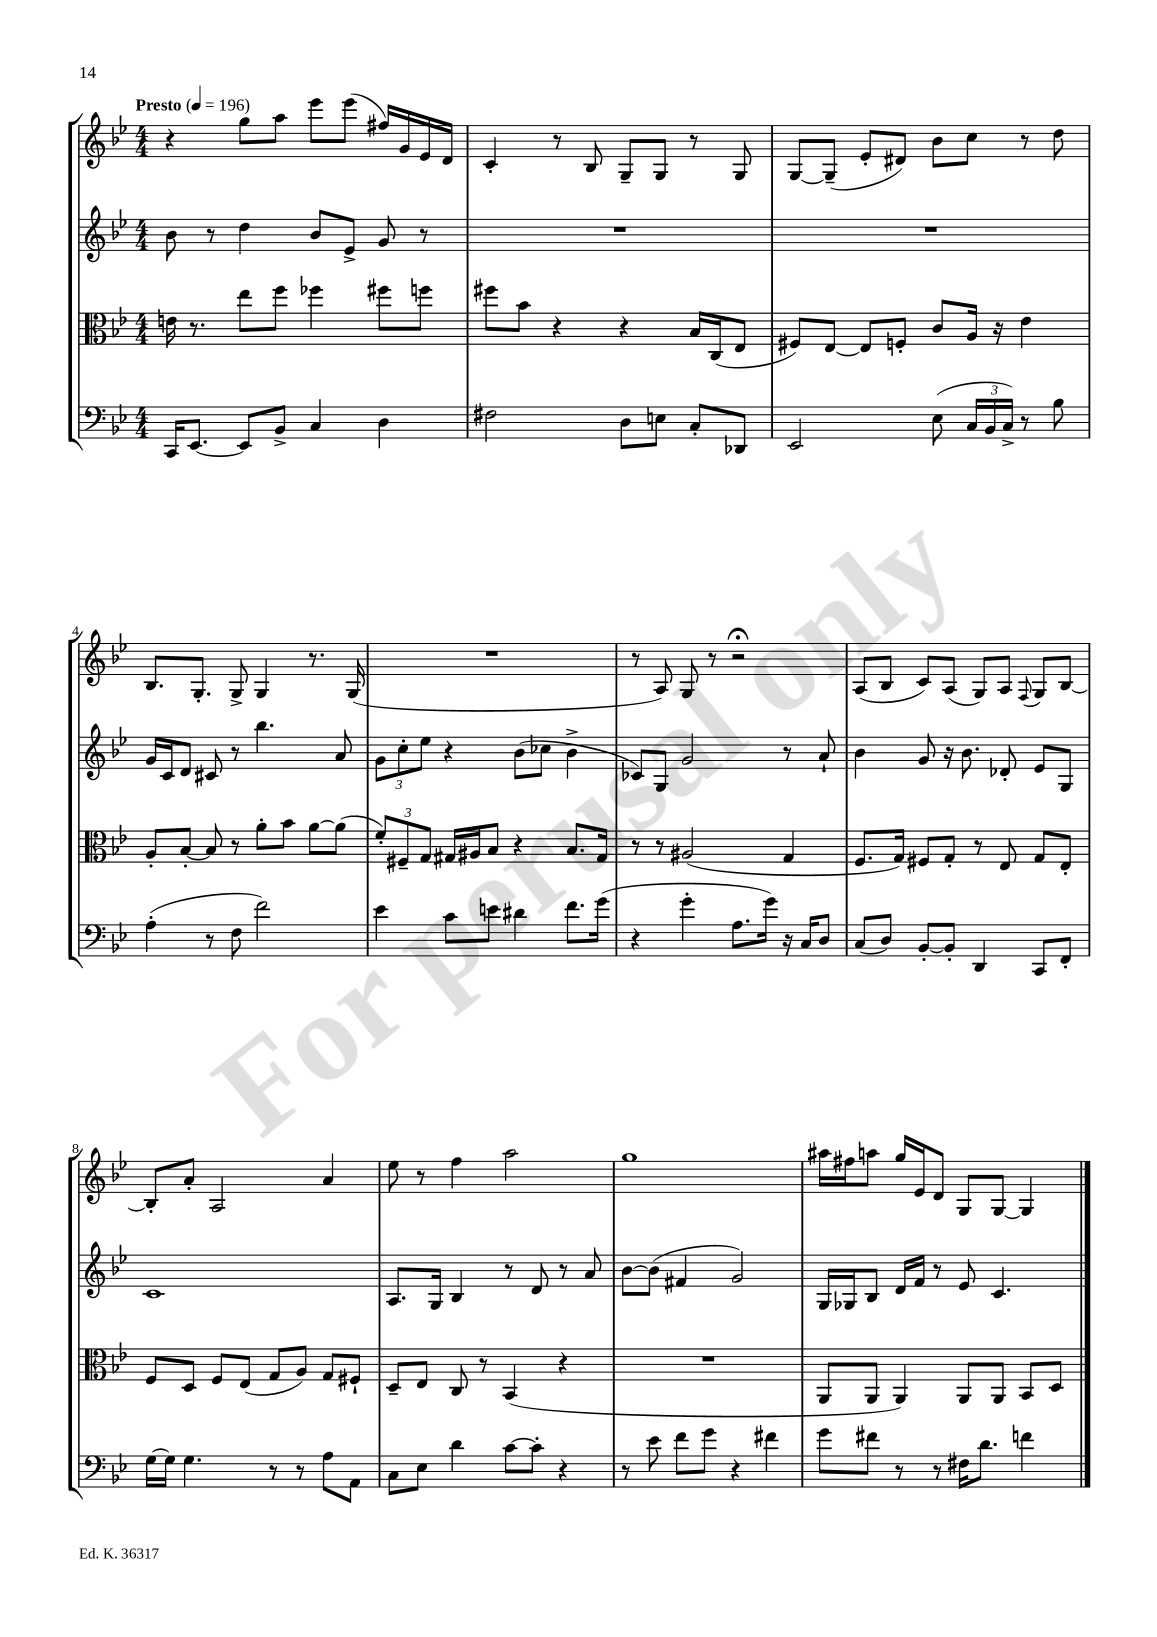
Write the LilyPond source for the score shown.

<<
\new StaffGroup <<
\new Staff = "s0" {
    \clef treble \key bes \major \numericTimeSignature \time 4/4 \tempo "Presto" 4 = 196
    \autoBeamOff r4 g''8[ a''8] ees'''8[ ees'''8]( fis''16[) g'16 ees'16 d'16] |
    c'4-. r8 bes8 g8[-- g8] r8 g8 |
    g8[~ g8]--( ees'8[-. dis'8]) bes'8[ c''8] r8 d''8 |
    bes8.[ g8.]-. g8-> g4 r8. g16( |
    R1 |
    r8 a8) g8 r8 r2\fermata |
    a8[( bes8] c'8[) a8]( g8[) a8] \appoggiatura { f8 } g8[ bes8]~ |
    bes8[-. a'8]-. a2 a'4 |
    ees''8 r8 f''4 a''2 |
    g''1 |
    ais''16[ fis''16 a''8] g''16[ ees'16 d'8] g8[ g8]~ g4 \bar "|." |
}
\new Staff = "s1" {
    \clef treble \key bes \major \numericTimeSignature \time 4/4
    \autoBeamOff bes'8 r8 d''4 bes'8[ ees'8]-> g'8 r8 |
    R1 |
    R1 |
    g'16[ c'16 d'8] cis'8 r8 bes''4. a'8 |
    \tuplet 3/2 { g'8[ c''8-. ees''8] } r4 bes'8[( ces''8] bes'4-> |
    ces'8[) g8] g'2 r8 a'8-! |
    bes'4 g'8 r16 bes'8. des'8-. ees'8[ g8] |
    c'1 |
    a8.[ g16] bes4 r8 d'8 r8 a'8 |
    bes'8[~ bes'8]( fis'4 g'2) |
    g16[ ges16 bes8] d'16[ f'16] r8 ees'8 c'4. \bar "|." |
}
\new Staff = "s2" {
    \clef alto \key bes \major \numericTimeSignature \time 4/4
    \autoBeamOff e'16 r8. ees''8[ f''8] fes''4 fis''8[ f''8] |
    fis''8[ bes'8] r4 r4 bes16[ c16( ees8] |
    fis8[) ees8]~ ees8[ f8]-. c'8[ a16] r16 ees'4 |
    a8[-. bes8]~-. bes8 r8 a'8[-. bes'8] a'8[~ a'8]( |
    \tuplet 3/2 { f'8[-.) fis8-- g8] } gis16[ ais16 bes8] r4 bes8.[ gis16] |
    r8 r8 ais2( g4 |
    f8.[ g16]) fis8[ g8]-. r8 ees8 g8[ ees8]-. |
    f8[ d8] f8[ ees8]( g8[ a8]) g8[ fis8]-! |
    d8[-- ees8] c8 r8 bes,4( r4 |
    R1 |
    a,8[ a,8] a,4) a,8[ a,8] bes,8[ d8] \bar "|." |
}
\new Staff = "s3" {
    \clef bass \key bes \major \numericTimeSignature \time 4/4
    \autoBeamOff c,16[ ees,8.]~ ees,8[ bes,8]-> c4 d4 |
    fis2 d8[ e8] c8[-. des,8] |
    ees,2 ees8( \tuplet 3/2 { c16[ bes,16 c16]->) } r8 bes8 |
    a4-.( r8 f8 f'2) |
    ees'4 c'8[ e'8] dis'4 f'8.[ g'16]( |
    r4 g'4-. a8.[ g'16]) r16 c16[ d8] |
    c8[( d8]) bes,8[~-. bes,8]-. d,4 c,8[ f,8]-. |
    g16[~ g16] g4. r8 r8 a8[ a,8] |
    c8[ ees8] d'4 c'8[~ c'8]-. r4 |
    r8 ees'8 f'8[ g'8] r4 fis'4 |
    g'8[ fis'8] r8 r8 fis16[ d'8.] f'4 \bar "|." |
}
>>
>>
